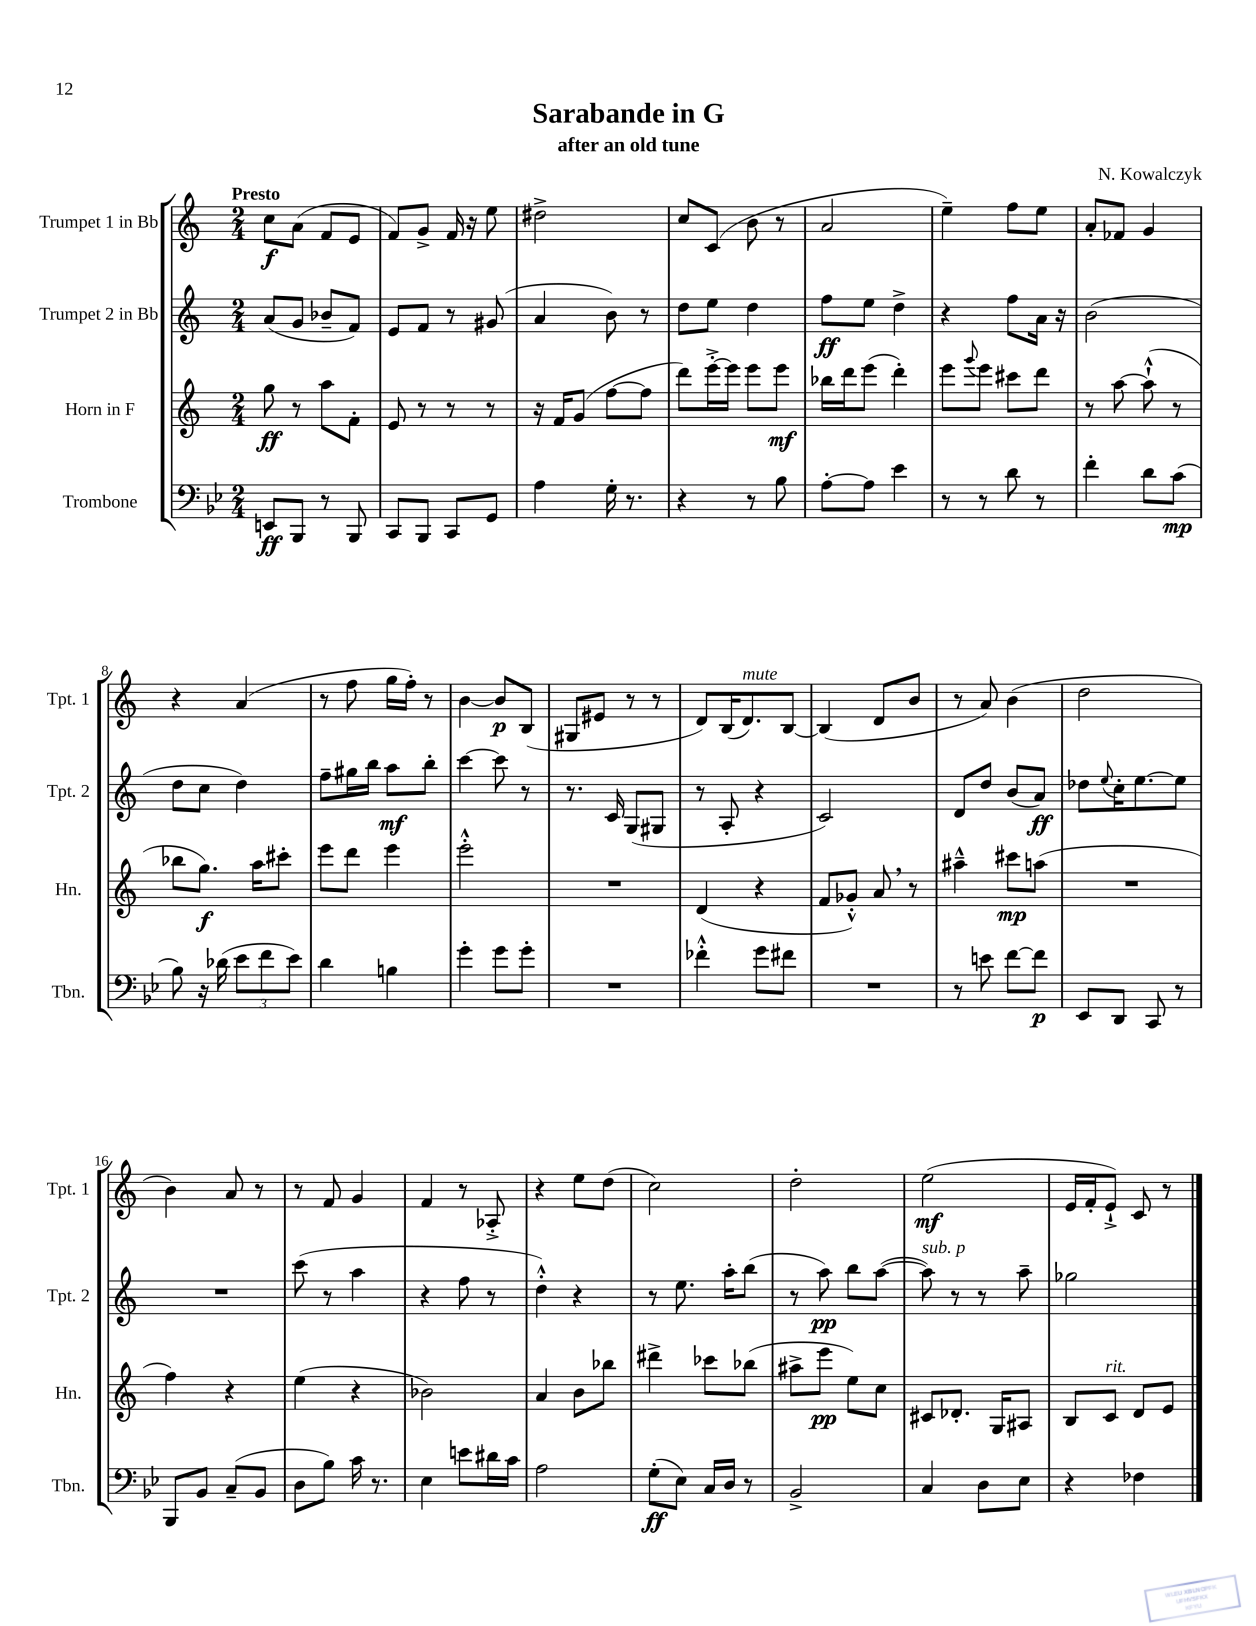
\header { title = "Sarabande in G" composer = "N. Kowalczyk" subtitle = "after an old tune" }
<<
\new StaffGroup <<
\new Staff = "s0" \with { instrumentName = "Trumpet 1 in Bb" shortInstrumentName = "Tpt. 1" } {
    \clef treble \key c \major \numericTimeSignature \time 2/4 \tempo "Presto"
    c''8\f a'8( f'8 e'8 |
    f'8) g'8-> f'16 r16 e''8 |
    dis''2-> |
    c''8 c'8( b'8 r8 |
    a'2 |
    e''4--) f''8 e''8 |
    a'8-. fes'8 g'4 |
    r4 a'4( |
    r8 f''8 g''16 f''16-.) r8 |
    b'4~ b'8\p b8( |
    gis8 eis'8 r8 r8 |
    d'8) b16( d'8.^\markup { \italic "mute" }) b8~ |
    b4( d'8 b'8 |
    r8 a'8) b'4( |
    d''2 |
    b'4) a'8 r8 |
    r8 f'8 g'4 |
    f'4 r8 aes8-.-> |
    r4 e''8 d''8( |
    c''2) |
    d''2-. |
    e''2\mf( |
    e'16 f'16-. e'8-!->) c'8 r8 \bar "|." |
}
\new Staff = "s1" \with { instrumentName = "Trumpet 2 in Bb" shortInstrumentName = "Tpt. 2" } {
    \clef treble \key c \major \numericTimeSignature \time 2/4
    a'8( g'8 bes'8-- f'8) |
    e'8 f'8 r8 gis'8( |
    a'4 b'8) r8 |
    d''8 e''8 d''4 |
    f''8\ff e''8 d''4-> |
    r4 f''8 a'16 r16 |
    b'2( |
    d''8 c''8 d''4) |
    f''8-- gis''16 b''16 a''8\mf b''8-. |
    c'''4~ c'''8 r8 |
    r8. c'16 g8( gis8 |
    r8 a8-. r4 |
    c'2) |
    d'8 d''8 b'8( a'8\ff) |
    des''8 \appoggiatura { e''8 } c''16-. e''8.~ e''8 |
    R2 |
    c'''8( r8 a''4 |
    r4 f''8 r8 |
    d''4-.-^) r4 |
    r8 e''8. a''16-. b''8( |
    r8 a''8\pp) b''8 a''8~( |
    a''8^\markup { \italic "sub. p" }) r8 r8 a''8-- |
    ges''2 \bar "|." |
}
\new Staff = "s2" \with { instrumentName = "Horn in F" shortInstrumentName = "Hn." } {
    \clef treble \key c \major \numericTimeSignature \time 2/4
    g''8\ff r8 a''8 f'8-. |
    e'8 r8 r8 r8 |
    r16 f'16 g'8( f''8~ f''8 |
    d'''8) e'''16~-.-> e'''16 e'''8 e'''8\mf |
    bes''16 d'''16 e'''8( d'''4-.) |
    e'''8 \appoggiatura { g'''8 } e'''8 cis'''8 d'''8 |
    r8 a''8~ a''8-!-^( r8 |
    bes''8 g''8.\f) a''16 cis'''8-. |
    e'''8 d'''8 e'''4 |
    e'''2-.-^ |
    R2 |
    d'4( r4 |
    f'8 ges'8-.-^) a'8 \breathe r8 |
    ais''4---^ cis'''8\mp a''8( |
    R2 |
    f''4) r4 |
    e''4( r4 |
    bes'2) |
    a'4 b'8 bes''8 |
    dis'''4-> ces'''8 bes''8( |
    ais''8-> e'''8\pp e''8) c''8 |
    cis'8 des'8.-. g16 ais8 |
    b8 c'8^\markup { \italic "rit." } d'8 e'8 \bar "|." |
}
\new Staff = "s3" \with { instrumentName = "Trombone" shortInstrumentName = "Tbn." } {
    \clef bass \key bes \major \numericTimeSignature \time 2/4
    e,8\ff bes,,8 r8 bes,,8 |
    c,8 bes,,8 c,8 g,8 |
    a4 g16-. r8. |
    r4 r8 bes8 |
    a8~-. a8 ees'4 |
    r8 r8 d'8 r8 |
    f'4-. d'8 c'8\mp( |
    bes8) r16 des'16( \tuplet 3/2 { ees'8 f'8 ees'8) } |
    d'4 b4 |
    g'4-. g'8 g'8-. |
    R2 |
    fes'4-.-^ g'8 fis'8 |
    R2 |
    r8 e'8 f'8~ f'8\p |
    ees,8 d,8 c,8 r8 |
    bes,,8 bes,8 c8--( bes,8 |
    d8 bes8) c'16 r8. |
    ees4 e'8 dis'16 c'16 |
    a2 |
    g8-.\ff( ees8) c16 d16 r8 |
    bes,2-> |
    c4 d8 ees8 |
    r4 fes4 \bar "|." |
}
>>
>>
